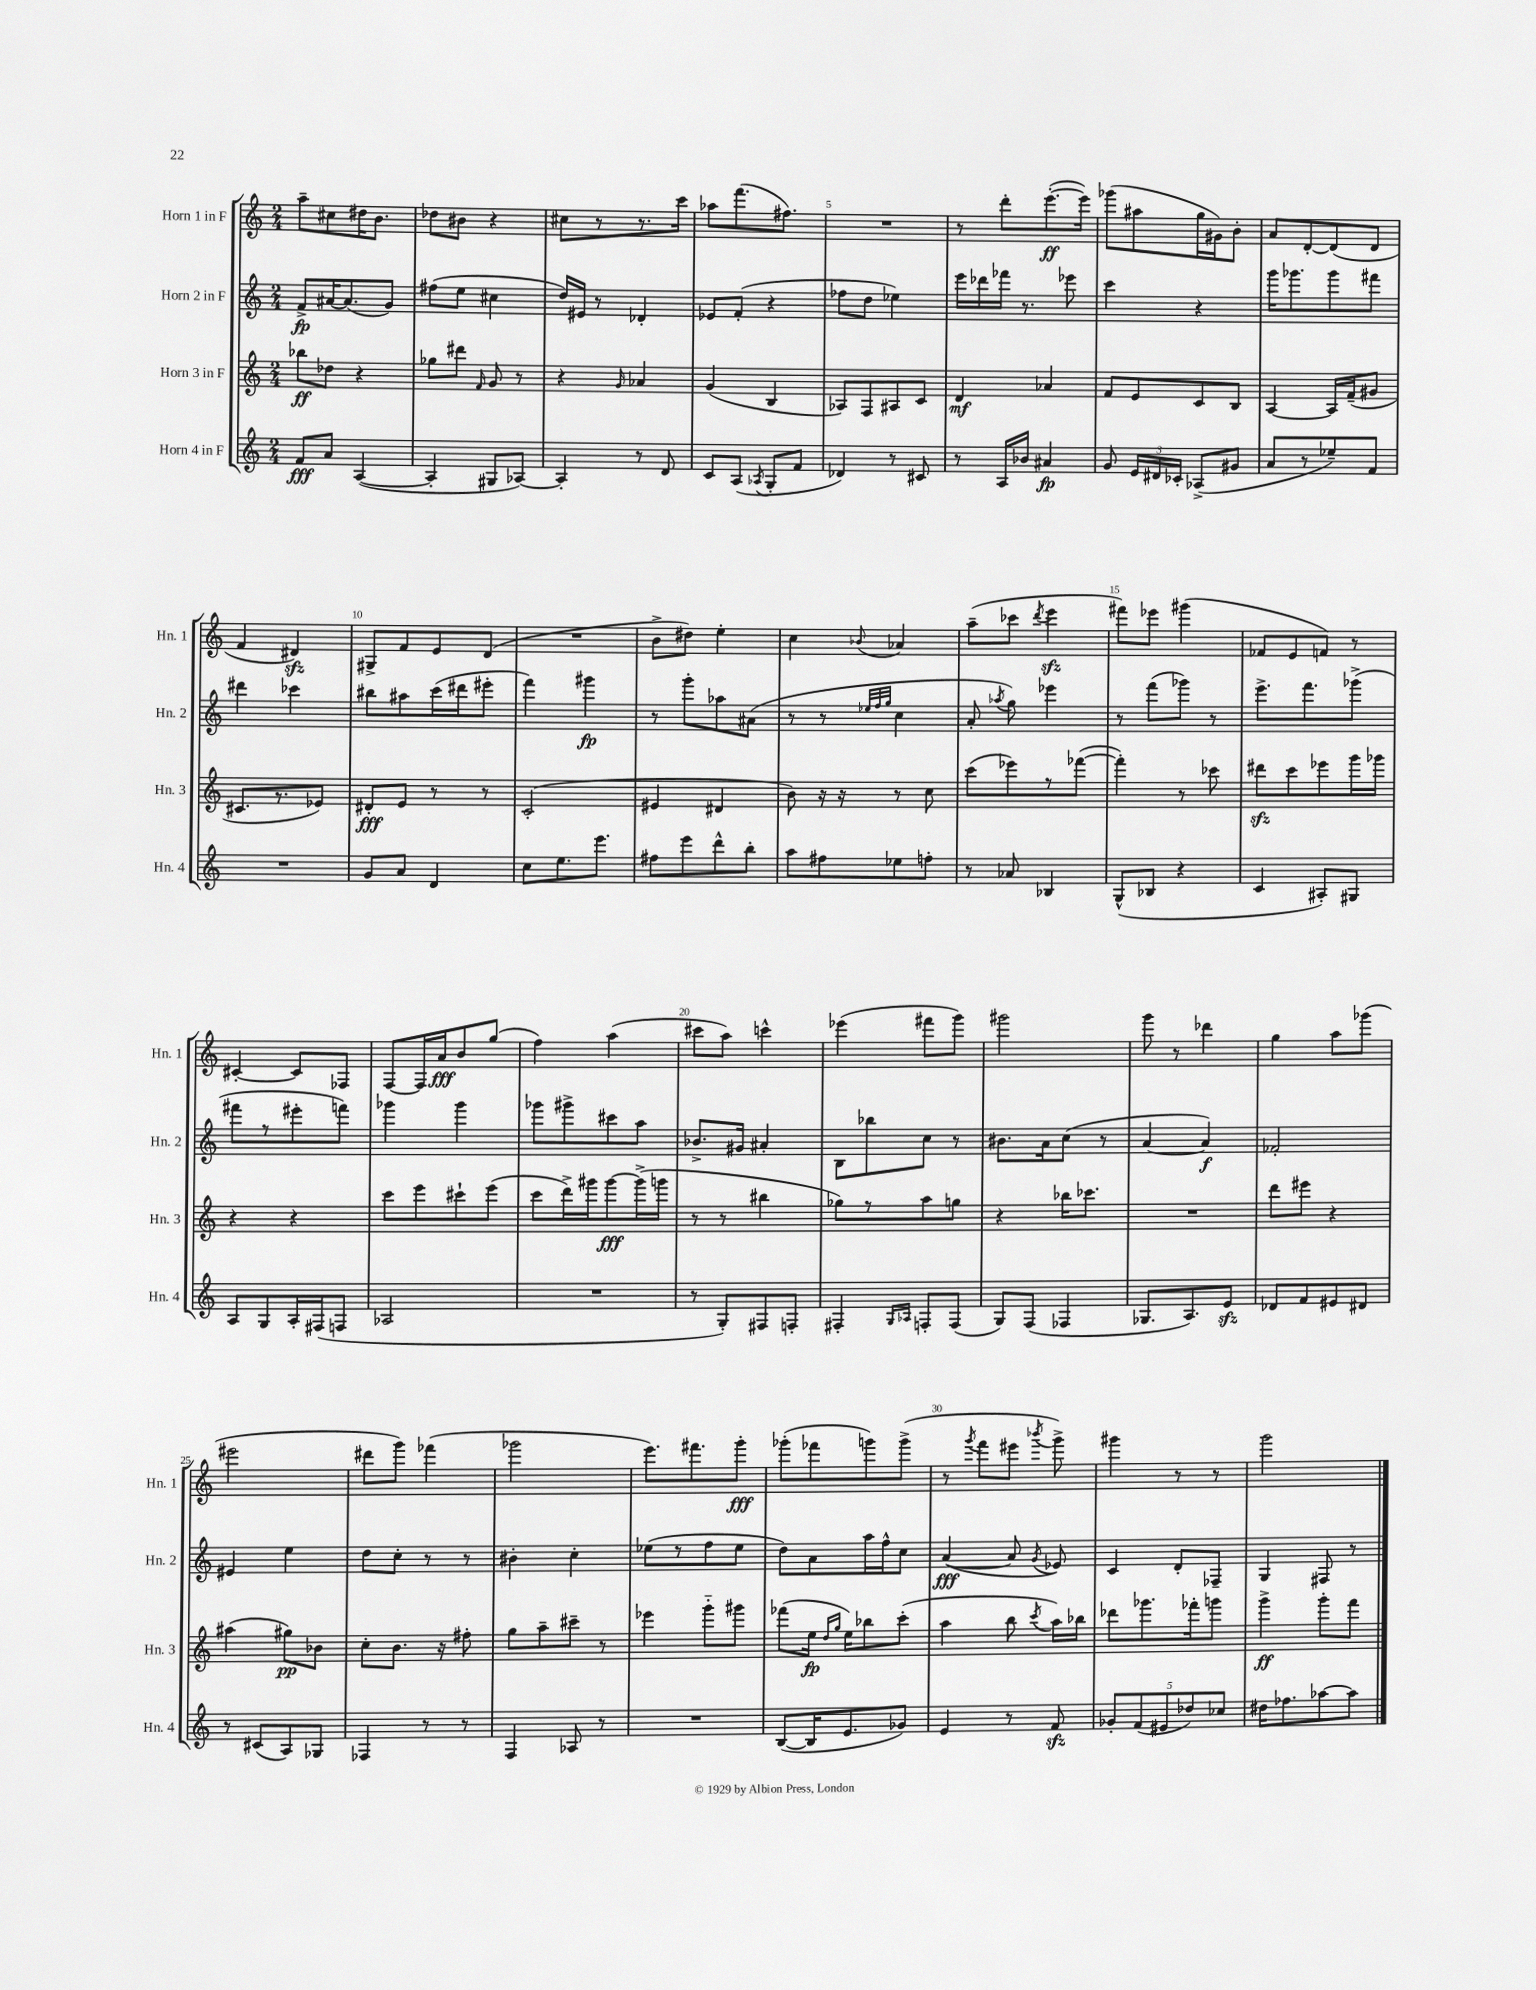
<<
\new StaffGroup <<
\new Staff = "s0" \with { instrumentName = "Horn 1 in F" shortInstrumentName = "Hn. 1" } {
    \clef treble \key c \major \numericTimeSignature \time 2/4
    \autoBeamOff a''8[-- cis''8 dis''16 b'8.] |
    des''8[ bis'8] r4 |
    cis''8[ r8 r8. c'''16] |
    aes''8[ f'''8.( fis''8.]) |
    R2 |
    r8 d'''8[-. e'''8.~-.\ff( e'''16]) |
    ges'''8[( ais''8 g''16 gis'16) b'8]-. |
    a'8[ d'8~-. d'8( d'8] |
    f'4 dis'4\sfz) |
    gis8[-> f'8 e'8 d'8]( |
    R2 |
    b'8[-> dis''8]) e''4-. |
    c''4 \appoggiatura { bes'8 } aes'4 |
    a''8[--( ces'''8] \acciaccatura { d'''8 } e'''4\sfz |
    fis'''8[) ees'''8] gis'''4( |
    fes'8[ e'8 f'8]) r8 |
    cis'4~-. cis'8[ fes8] |
    f8[~ f16 a'16\fff b'8 g''8]( |
    f''4) a''4( |
    cis'''8[ a''8]) c'''4-^ |
    ees'''4( fis'''8[ g'''8]) |
    gis'''2 |
    g'''8 r8 des'''4 |
    g''4 a''8[ ges'''8]( |
    eis'''2 |
    dis'''8[ g'''8]) fes'''4( |
    ges'''2 |
    e'''8.[) fis'''8. g'''8]-.\fff |
    ges'''8[-.( fes'''8 g'''8) g'''8]->( |
    r8 \acciaccatura { g'''8 } f'''8[ eis'''8] \acciaccatura { bes'''8 } g'''8->) |
    gis'''4 r8 r8 |
    g'''2 \bar "|." |
}
\new Staff = "s1" \with { instrumentName = "Horn 2 in F" shortInstrumentName = "Hn. 2" } {
    \clef treble \key c \major \numericTimeSignature \time 2/4
    \autoBeamOff f'8[->\fp ais'16~ ais'8.( g'8]) |
    fis''8[( e''8] cis''4 |
    d''16[) eis'16] r8 des'4-. |
    ees'8[ f'8]-.( r4 |
    fes''8[ d''8] ees''4) |
    e'''16[ des'''16 fes'''16] r8. ees'''8 |
    c'''4 r4 |
    g'''16[ ges'''8. ges'''8 fis'''8] |
    dis'''4 ces'''4 |
    bis''8[ ais''8 c'''16( dis'''16 eis'''8]-. |
    f'''4) gis'''4\fp |
    r8 g'''8[-. aes''8 ais'8]( |
    r8 r8 \grace { ees''32[ f''32 g''32] } c''4 |
    a'8-. \acciaccatura { aes''8 } g''8) ees'''4 |
    r8 f'''8[( ges'''8]) r8 |
    e'''8.[-> f'''8. ges'''8]->( |
    fis'''8[ r8 eis'''8-. f'''8]) |
    ges'''4 ges'''4 |
    ges'''8[ gis'''8-> cis'''8 a''8] |
    bes'8.[-> gis'16] ais'4-. |
    b8[ bes''8 c''8] r8 |
    bis'8.[ a'16 c''8]( r8 |
    a'4~ a'4\f) |
    fes'2-. |
    eis'4 e''4 |
    d''8[ c''8]-. r8 r8 |
    bis'4-. c''4-. |
    ees''8[( r8 f''8 ees''8] |
    d''8[) a'8 a''16 f''16-^ c''8] |
    a'4~\fff( a'8 \acciaccatura { g'8 } ees'8) |
    c'4 d'8[-. fes8]-- |
    g4 fis8 r8 \bar "|." |
}
\new Staff = "s2" \with { instrumentName = "Horn 3 in F" shortInstrumentName = "Hn. 3" } {
    \clef treble \key c \major \numericTimeSignature \time 2/4
    \autoBeamOff bes''8[\ff des''8] r4 |
    ges''8[ dis'''8] \grace { f'16 } g'8 r8 |
    r4 \grace { g'16 } aes'4 |
    g'4( b4 |
    aes8[) f8 ais8 c'8] |
    d'4\mf aes'4 |
    f'8[ e'8 c'8 b8] |
    a4~ a16[ f'16--( gis'8] |
    cis'8.[ r8. ees'8]) |
    dis'8[-.\fff e'8] r8 r8 |
    c'2-.( |
    eis'4 dis'4 |
    b'8) r16 r16 r8 c''8 |
    c'''8[( ees'''8) r8 fes'''8]~( |
    fes'''4-.) r8 ces'''8 |
    dis'''8[\sfz c'''8 ees'''8 g'''16 ges'''16] |
    r4 r4 |
    c'''8[ e'''8 cis'''8-! e'''8]( |
    c'''8[ d'''16->) gis'''16 gis'''8~\fff gis'''16->( g'''16] |
    r8 r8 bis''4 |
    ges''8[) r8 a''8 g''8] |
    r4 bes''16[ ces'''8.] |
    R2 |
    d'''8[ eis'''8] r4 |
    ais''4( gis''8[\pp) bes'8] |
    c''8[-. b'8.] r16 fis''8-. |
    g''8[ a''8-- cis'''8]-- r8 |
    ees'''4 g'''8[-_ gis'''8] |
    fes'''8[( e''16]\fp \grace { d''16[ g''16] } e''16[) bes''8 c'''8]-.( |
    a''4 b''8 \acciaccatura { c'''8 } a''16[) bes''16] |
    des'''8[ ges'''8. fes'''16-. g'''8] |
    g'''4->\ff g'''8[-. f'''8] \bar "|." |
}
\new Staff = "s3" \with { instrumentName = "Horn 4 in F" shortInstrumentName = "Hn. 4" } {
    \clef treble \key c \major \numericTimeSignature \time 2/4
    \autoBeamOff f'8[\fff a'8] a4~( |
    a4-. gis8[ aes8]~) |
    aes4-. r8 d'8 |
    c'8[ a8]( \acciaccatura { aes8 } g8[-. f'8] |
    des'4) r8 cis'8 |
    r8 a16[ bes'16] ais'4\fp |
    g'8 \tuplet 3/2 { e'16[ dis'16 ces'16]-. } aes8[->( gis'8] |
    a'8[ r8 ees''8--) f'8] |
    R2 |
    g'8[ a'8] d'4 |
    c''8[ e''8. e'''8.] |
    fis''8[ e'''8 d'''8-^ b''8]-. |
    a''8[ fis''8 ees''8 f''8]-. |
    r8 aes'8 bes4 |
    g8[-^( bes8] r4 |
    c'4 ais8[-.) gis8] |
    a8[ g8 a16-. fis16( f8] |
    aes2 |
    R2 |
    r8 g8[-.) fis8 f8]-. |
    fis4-. \grace { g16[ aes16] } f8[-. f8]( |
    g8[) f8]( fes4 |
    ges8.[ a8.) e'8]\sfz |
    des'8[ f'8 eis'8 dis'8] |
    r8 cis'8[( a8) ges8] |
    fes4 r8 r8 |
    f4 aes8 r8 |
    R2 |
    b8[~( b16 e'8. ges'8]) |
    e'4 r8 f'8\sfz |
    \tuplet 5/4 { ges'8[-. f'8( eis'8 des''8) ces''8] } |
    dis''16[ fes''8. aes''8~ aes''8] \bar "|." |
}
>>
>>
\layout { \context { \Score \override BarNumber.break-visibility = ##(#f #t #t) barNumberVisibility = #(every-nth-bar-number-visible 5) } }
